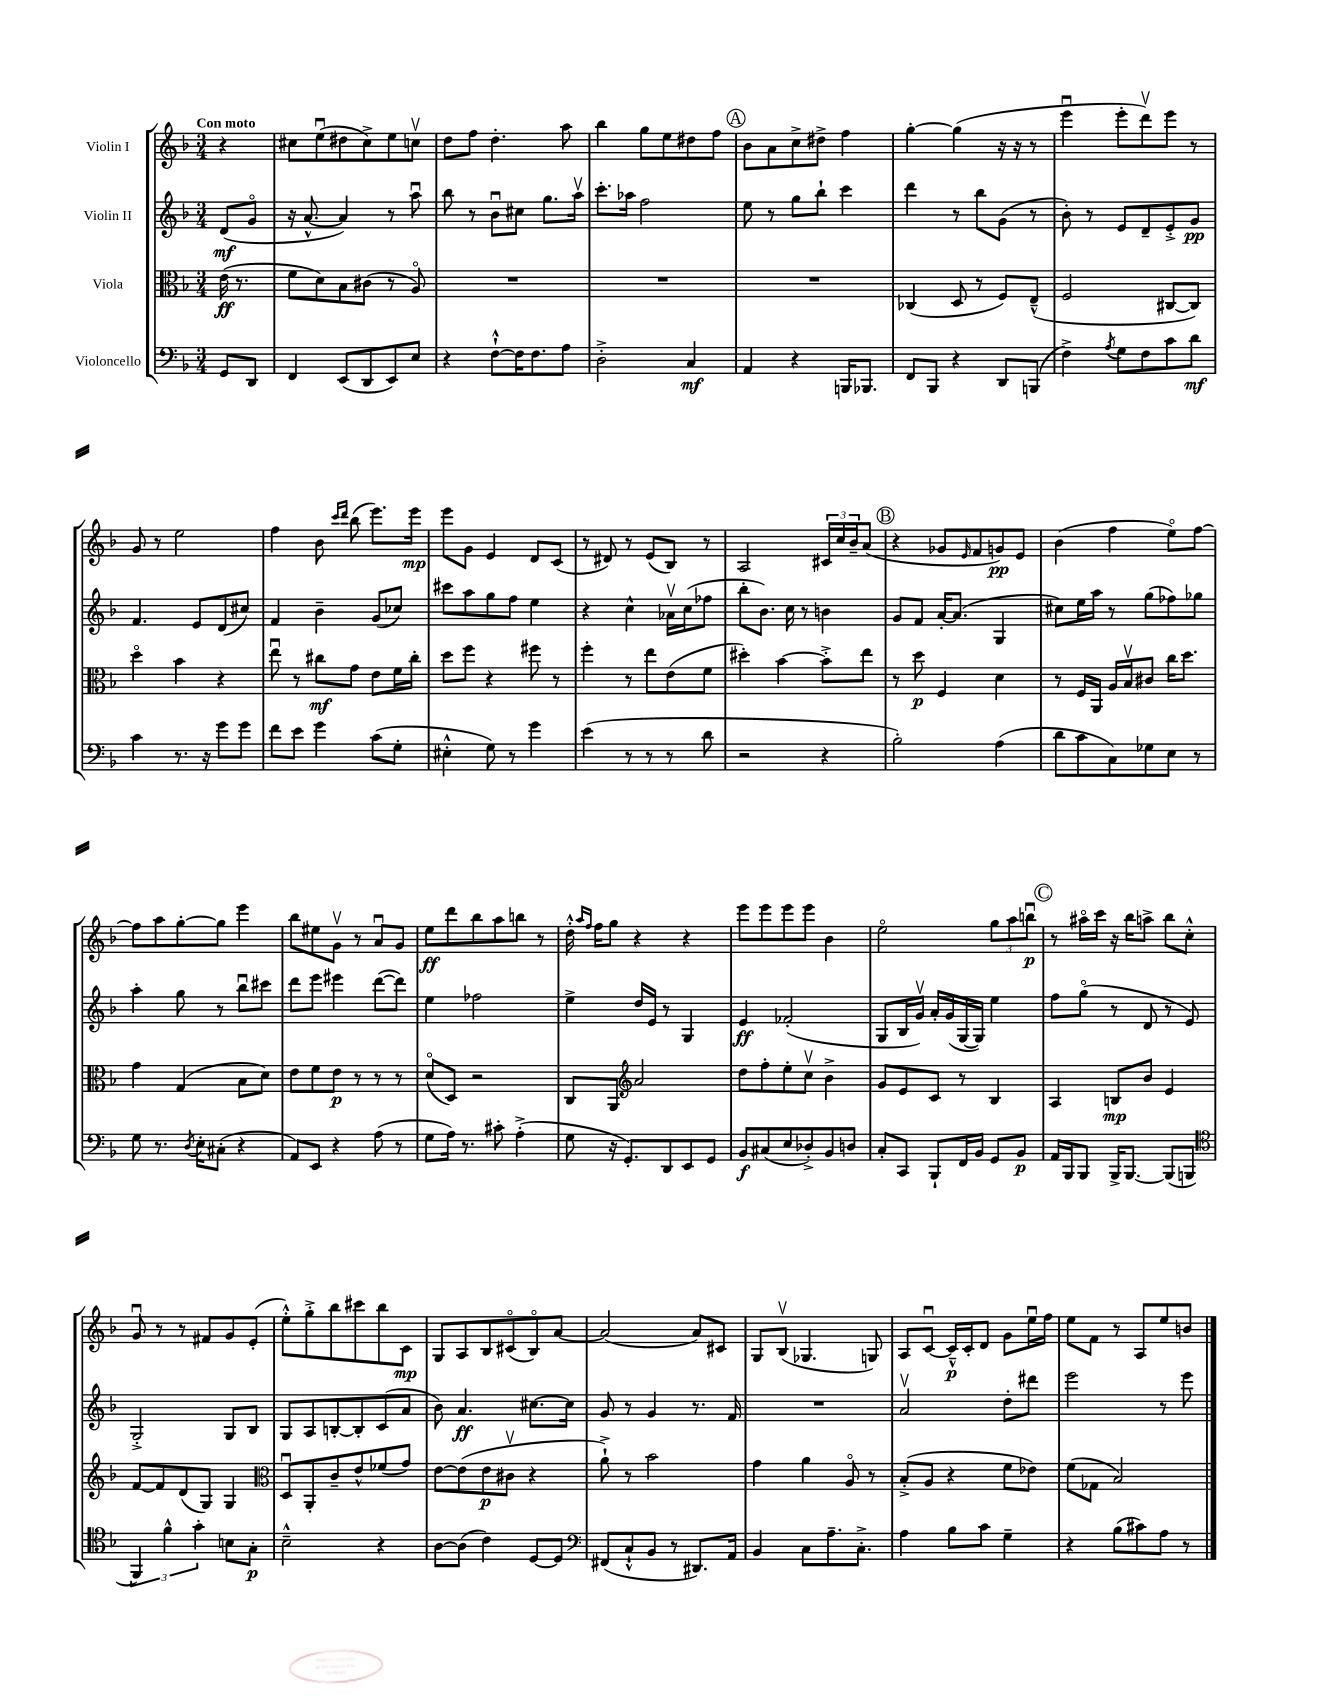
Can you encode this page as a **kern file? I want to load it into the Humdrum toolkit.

**kern	**dynam	**kern	**dynam	**kern	**dynam	**kern	**dynam
*part4	*part4	*part3	*part3	*part2	*part2	*part1	*part1
*staff4	*staff4	*staff3	*staff3	*staff2	*staff2	*staff1	*staff1
*I"Violoncello	*	*I"Viola	*	*I"Violin II	*	*I"Violin I	*
*clefF4	*	*clefC3	*	*clefG2	*	*clefG2	*
*k[b-]	*	*k[b-]	*	*k[b-]	*	*k[b-]	*
*M3/4	*	*M3/4	*	*M3/4	*	*M3/4	*
=	=	=	=	=	=	=	=
!	!	!	!	!	!	!LO:TX:a:B:t=Con moto	!
8GG/L	.	(16e\	ff	(8d/L	mf	4r	.
.	.	8.r	.	.	.	.	.
8DD/J	.	.	.	8g/J	.	.	.
=1	=1	=1	=1	=1	=1	=1	=1
4FF/	.	8f\L	.	16r	.	8cc#X\L	.
.	.	.	.	[8.a^^/	.	.	.
.	.	8d\)	.	.	.	(8eeu\	.
(8EE/L	.	8B-\	.	4a/])	.	8dd#X\	.
8DD/	.	(8c#X\J	.	.	.	8cc#^\)	.
8EE/)	.	8r	.	8r	.	8ee\	.
8E/J	.	8A/)	.	8aau\	.	8ccnv\J	.
=2	=2	=2	=2	=2	=2	=2	=2
4r	.	2.r	.	8bb-\	.	8dd\L	.
.	.	.	.	8r	.	8ff\J	.
[8F`^^\L	.	.	.	8b-u\L	.	4.dd'\	.
16F\K]	.	.	.	8cc#X\J	.	.	.
8.F\	.	.	.	.	.	.	.
.	.	.	.	8.gg\L	.	.	.
8A\J	.	.	.	.	.	8aa\	.
.	.	.	.	16aav\Jk	.	.	.
=3	=3	=3	=3	=3	=3	=3	=3
2D'^\	.	2.r	.	8.ccc'\L	.	4bb-\	.
.	.	.	.	16aa-X\Jk	.	.	.
.	.	.	.	2ff\	.	8gg\L	.
.	.	.	.	.	.	8ee\	.
4C/	mf	.	.	.	.	8dd#X\	.
.	.	.	.	.	.	8ff\J	.
!!LO:REH:place=s1:t=A
=4	=4	=4	=4	=4	=4	=4	=4
4AA/	.	2.r	.	8ee\	.	8b-\L	.
.	.	.	.	8r	.	8a\	.
4r	.	.	.	8gg\L	.	8cc^\	.
.	.	.	.	8bb-`\J	.	8dd#X^\J	.
16BBBn/KL	.	.	.	4ccc\	.	4ff\	.
8.BBB-X/J	.	.	.	.	.	.	.
=5	=5	=5	=5	=5	=5	=5	=5
8FF/L	.	(4C-X/	.	4ddd\	.	[4gg'\	.
8BBB-/J	.	.	.	.	.	.	.
4r	.	8D/	.	8r	.	(4gg\]	.
.	.	8r	.	8bb-\L	.	.	.
8DD/L	.	8F/L)	.	(8g\J	.	16r	.
.	.	.	.	.	.	16r	.
(8BBBn/J	.	(8E~^^/J	.	8r	.	8r	.
=6	=6	=6	=6	=6	=6	=6	=6
4F^\)	.	2F/	.	8b-'\)	.	4eeeu\	.
.	.	.	.	8r	.	.	.
8qA/	.	.	.	.	.	.	.
8G\L	.	.	.	8e/L	.	8eee'\L	.
8F\	.	.	.	8d~/	.	8dddv\)	.
8c\	.	[8C#X/L	.	8e'^/	.	8eee\J	.
8d\J	mf	8C#/J])	.	8g/J	pp	8r	.
!!LO:LB:g=z
=7	=7	=7	=7	=7	=7	=7	=7
4c\	.	4dd\	.	4.f/	.	8g/	.
.	.	.	.	.	.	8r	.
8.r	.	4b-\	.	.	.	2ee\	.
.	.	.	.	8e/L	.	.	.
16r	.	.	.	.	.	.	.
8g\L	.	4r	.	(8d/	.	.	.
8g\J	.	.	.	8cc#X/J)	.	.	.
=8	=8	=8	=8	=8	=8	=8	=8
8f\L	.	8eeu\	.	4f/	.	4ff\	.
8e\J	.	8r	.	.	.	.	.
4g\	.	8cc#X\L	mf	4b-~\	.	8b-\	.
.	.	.	.	.	.	16qqccc/LL	.
.	.	.	.	.	.	16qqddd/JJ	.
.	.	8g\J	.	.	.	(8bb-\	.
(8c\L	.	8e\L	.	(8g/L	.	8.eee\L)	.
8G'\J	.	16f\L	.	8cc-X/J)	.	.	.
.	.	16cc#'\JJ	.	.	.	16eee\Jk	mp
=9	=9	=9	=9	=9	=9	=9	=9
4E#X'^^\	.	8dd\L	.	8ccc#X\L	.	8eee\L	.
.	.	8ff\J	.	8aa\	.	8g\J	.
8G\)	.	4r	.	8gg\	.	4e/	.
8r	.	.	.	8ff\J	.	.	.
4g\	.	8ff#X\	.	4ee\	.	8d/L	.
.	.	8r	.	.	.	(8c/J	.
=10	=10	=10	=10	=10	=10	=10	=10
(4e\	.	4ff'\	.	4r	.	8r	.
.	.	.	.	.	.	8d#X/)	.
8r	.	8r	.	4cc^^\	.	8r	.
8r	.	8ee\L	.	.	.	(8e/L	.
8r	.	(8e\	.	16a-Xv\LL	.	8B-/J)	.
.	.	.	.	(16cc\J	.	.	.
8d\	.	8f\J	.	8ff-X\J	.	8r	.
=11	=11	=11	=11	=11	=11	=11	=11
2r	.	4dd#X'\)	.	8bb-'\L	.	2A/	.
.	.	.	.	8.b-\J)	.	.	.
.	.	[4b-\	.	.	.	.	.
.	.	.	.	16cc\	.	.	.
.	.	.	.	8r	.	.	.
4r	.	8b-'^\L]	.	4bn\	.	24c#X/LL	.
.	.	.	.	.	.	24cc/	.
.	.	.	.	.	.	24b-~/J	.
.	.	8ee\J	.	.	.	(8a/J	.
!!LO:REH:place=s1:t=B
=12	=12	=12	=12	=12	=12	=12	=12
2B-'\)	.	8r	.	8g/L	.	4r	.
.	.	8dd\	p	8f/J	.	.	.
.	.	4F/	.	[16a'/KL	.	8g-X/L	.
.	.	.	.	(8.a/J]	.	.	.
.	.	.	.	.	.	16qqe/	.
.	.	.	.	.	.	8f/	.
(4A\	.	4d\	.	4G/	.	8gn/)	pp
.	.	.	.	.	.	8e/J	.
=13	=13	=13	=13	=13	=13	=13	=13
8d\L	.	8r	.	8cc#X\L)	.	(4b-\	.
8c\	.	16F/LL	.	16ee\L	.	.	.
.	.	16AA/JJ	.	16aa\JJ	.	.	.
8C\)	.	16A/LL	.	8r	.	4ff\	.
.	.	16B-v/J	.	.	.	.	.
8G-X\	.	8c#X/J	.	(8gg\L	.	.	.
8E\J	.	16cc\KL	.	8ff-X\)	.	8ee\L)	.
.	.	8.dd\J	.	.	.	.	.
8r	.	.	.	8gg-X\J	.	[8ff\J	.
!!LO:LB:g=z
=14	=14	=14	=14	=14	=14	=14	=14
8G\	.	4g\	.	4aa'\	.	8ff\L]	.
8.r	.	.	.	.	.	8aa\	.
.	.	(4G/	.	8gg\	.	[8gg'\	.
8qD/	.	.	.	.	.	.	.
16E'\KL	.	.	.	.	.	.	.
(8C#X'\J	.	.	.	8r	.	8gg\J]	.
4r	.	8B-\L	.	8bb-u\L	.	4eee\	.
.	.	8d\J)	.	8ccc#X\J	.	.	.
=15	=15	=15	=15	=15	=15	=15	=15
8AA/L)	.	8e\L	.	8ddd\L	.	8bb-\L	.
8EE/J	.	8f\	.	8eee\J	.	8ee#X\	.
4r	.	8e\J	p	4eee#X\	.	8gv\J	.
.	.	8r	.	.	.	8r	.
(8A\	.	8r	.	([8ddd\L	.	8au/L	.
8r	.	8r	.	8ddd\J])	.	8g/J	.
=16	=16	=16	=16	=16	=16	=16	=16
8G\L	.	(8d/L	.	4ee\	.	8ee\L	ff
16A\Jk)	.	8D/J)	.	.	.	8ddd\	.
8.r	.	.	.	.	.	.	.
.	.	2r	.	2ff-X\	.	8bb-\	.
8c#X'\	.	.	.	.	.	8aa\	.
(4A'^\	.	.	.	.	.	8bbn\J	.
.	.	.	.	.	.	8r	.
=17	=17	=17	=17	=17	=17	=17	=17
8G\	.	8C/L	.	4ee^\	.	16dd'^^\	.
.	.	.	.	.	.	16qqaa/LL	.
.	.	.	.	.	.	16qqff/JJ	.
.	.	.	.	.	.	16ff\KL	.
16r	.	8AA/J	.	.	.	8gg\J	.
8.GG'/L)	.	.	.	.	.	.	.
*	*	*clefG2	*	*	*	*	*
.	.	2a/	.	16dd/LL	.	4r	.
.	.	.	.	16e/JJ	.	.	.
8DD/	.	.	.	8r	.	.	.
8EE/	.	.	.	4G/	.	4r	.
8GG/J	.	.	.	.	.	.	.
=18	=18	=18	=18	=18	=18	=18	=18
8BB-/L	f	8dd\L	.	4e/	ff	8eee\L	.
(8C#X/	.	8ff'\	.	.	.	8eee\	.
8E/	.	8ee'\	.	(2f-X'/	.	8eee\	.
8D-X'^/)	.	8ccv\J	.	.	.	8eee\J	.
8BB-/	.	4b-^\	.	.	.	4b-\	.
8Dn/J	.	.	.	.	.	.	.
=19	=19	=19	=19	=19	=19	=19	=19
8C'/L	.	8g/L	.	8G/L	.	2ee\	.
8CC/J	.	8e/	.	16B-/L	.	.	.
.	.	.	.	16gv/JJ)	.	.	.
8BBB-`/L	.	8c/J	.	16a'/LL	.	.	.
.	.	.	.	(16g/	.	.	.
16FF/L	.	8r	.	[16G/	.	.	.
16BB-/JJ	.	.	.	16G/JJ])	.	.	.
8GG/L	.	4B-/	.	4ee\	.	12gg\L	.
.	.	.	.	.	.	12aa\	.
8BB-/J	p	.	.	.	.	.	.
.	.	.	.	.	.	12bbnu\J	p
!!LO:REH:place=s1:t=C
=20	=20	=20	=20	=20	=20	=20	=20
16AA/LL	.	4A/	.	8ff\L	.	8r	.
16BBB-/J	.	.	.	.	.	.	.
8BBB-/J	.	.	.	(8gg\J	.	16aa#X\LL	.
.	.	.	.	.	.	16ccc\JJ	.
16BBB-^/KL	.	8Bn/L	mp	8r	.	16r	.
[8.BBB-/J	.	.	.	.	.	16bb-\KL	.
.	.	8b-/J	.	8d/	.	8aan^\J	.
(8BBB-/L]	.	4e/	.	8r	.	8bb-\L	.
8BBBn/J	.	.	.	8e/)	.	8cc'^^\J	.
!!LO:LB:g=z
=21	=21	=21	=21	=21	=21	=21	=21
*clefC4	*	*	*	*	*	*	*
6FF/)	.	[8f/L	.	2G'^/	.	8gu/	.
.	.	8f/]	.	.	.	8r	.
6f^^\	.	.	.	.	.	.	.
.	.	(8d/	.	.	.	8r	.
6g'\	.	.	.	.	.	.	.
.	.	8G/J)	.	.	.	8f#X/L	.
8Bn\L	.	4G/	.	8G/L	.	8g/	.
8G'\J	p	.	.	8B-/J	.	(8e'/J	.
=22	=22	=22	=22	=22	=22	=22	=22
*	*	*clefC3	*	*	*	*	*
2B-~^^\	.	8Du/L	.	8G/L	.	8ee'^^\L)	.
.	.	8AA'/	.	8A/	.	8gg'^\	.
.	.	8c~/	.	[8Bn'/	.	8bb-\	.
.	.	8e^^/	.	8B'/]	.	8ccc#X\	.
4r	.	(8f-X/	.	(8c/	.	8bb-\	.
.	.	8g/J)	.	8a/J	.	8c\J	mp
=23	=23	=23	=23	=23	=23	=23	=23
[8A\L	.	[8e\L	.	8b-\)	.	8G/L	.
(8A\J]	.	(8e\]	.	4.a/	ff	8A/	.
4c\)	.	8e\	p	.	.	8B-/	.
.	.	8c#Xv\J	.	.	.	(8c#X/	.
[8D/L	.	4r	.	[8.cc#X\L	.	8B-/)	.
8D/J]	.	.	.	.	.	[8a/J	.
.	.	.	.	16cc#\Jk]	.	.	.
=24	=24	=24	=24	=24	=24	=24	=24
*clefF4	*	*	*	*	*	*	*
(8FF#X/L	.	8a`^\)	.	8g/	.	(2a/]	.
8C`^^/	.	8r	.	8r	.	.	.
8BB-/J	.	2b-\	.	4g/	.	.	.
8r	.	.	.	.	.	.	.
8.DD#X/L)	.	.	.	8.r	.	8a/L)	.
.	.	.	.	.	.	8c#X/J	.
16AA/Jk	.	.	.	16f/	.	.	.
=25	=25	=25	=25	=25	=25	=25	=25
4BB-/	.	4g\	.	2.r	.	8G/L	.
.	.	.	.	.	.	(8B-v/J	.
8C\L	.	4a\	.	.	.	4.G-X/	.
8.A~\	.	.	.	.	.	.	.
.	.	8A/	.	.	.	.	.
8.C'^\J	.	.	.	.	.	.	.
.	.	8r	.	.	.	8Gn/)	.
=26	=26	=26	=26	=26	=26	=26	=26
4A\	.	(8B-'^/L	.	2av/	.	8A/L	.
.	.	8A/J	.	.	.	[8cu/J	.
8B-\L	.	4r	.	.	.	16c~^^/LL]	p
.	.	.	.	.	.	16c'/J	.
8c\J	.	.	.	.	.	8d/J	.
4G~\	.	8f\L	.	8dd'\L	.	8g\L	.
.	.	8e-X\J)	.	8ddd#X\J	.	16eeu\L	.
.	.	.	.	.	.	16ff\JJ	.
=27	=27	=27	=27	=27	=27	=27	=27
4r	.	(8f\L	.	2eee\	.	8ee\L	.
.	.	8G-X\J	.	.	.	8f\J	.
(8B-\L	.	2B-/)	.	.	.	8r	.
8c#X\)	.	.	.	.	.	8A/L	.
8A\J	.	.	.	8r	.	8ee/	.
8r	.	.	.	8eee\	.	8bn/J	.
==	==	==	==	==	==	==	==
*-	*-	*-	*-	*-	*-	*-	*-
